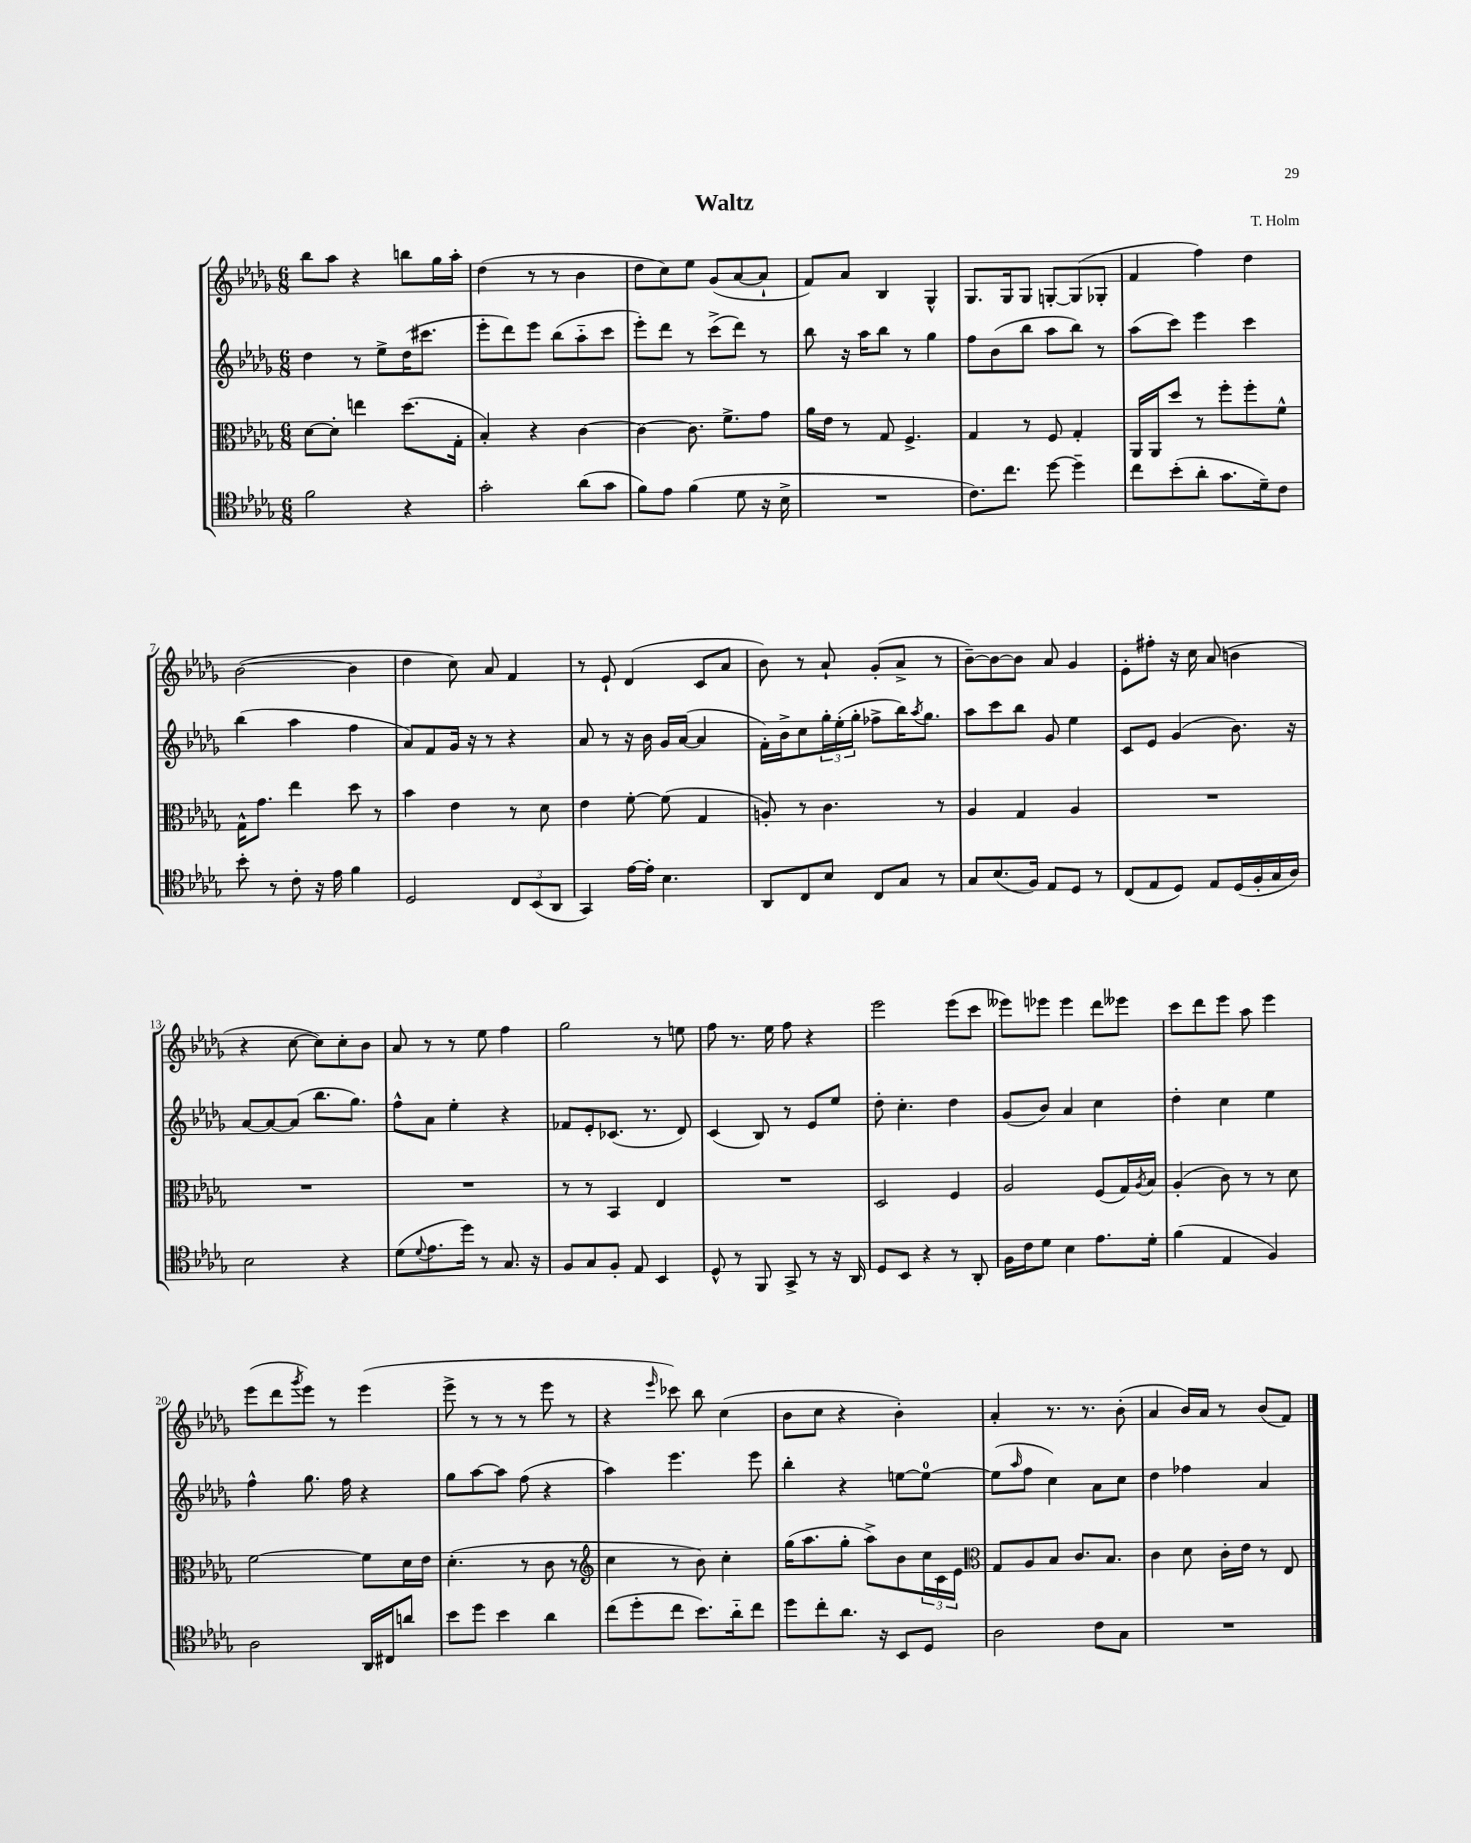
\header { title = "Waltz" composer = "T. Holm" }
<<
\new StaffGroup <<
\new Staff = "s0" {
    \clef treble \key des \major \numericTimeSignature \time 6/8
    bes''8 aes''8 r4 b''8 ges''16 aes''16-. |
    des''4( r8 r8 bes'4 |
    des''8 c''8) ees''8 ges'8( aes'8~ aes'8-! |
    f'8) aes'8 bes4 ges4-^ |
    ges8. ges16 ges8 g8~-. g8( ges8-. |
    f'4 f''4) des''4 |
    bes'2~( bes'4 |
    des''4 c''8) aes'8 f'4 |
    r8 ees'8-! des'4( c'8 aes'8 |
    bes'8) r8 aes'8-! ges'8-.( aes'8-> r8 |
    bes'8~--) bes'8~ bes'8 aes'8 ges'4 |
    ees'8-. fis''8-. r16 c''16 aes'8( b'4 |
    r4 c''8~ c''8) c''8-. bes'8 |
    aes'8 r8 r8 ees''8 f''4 |
    ges''2 r8 e''8 |
    f''8 r8. ees''16 f''8 r4 |
    ees'''2 ees'''8( c'''8 |
    eeses'''8) ees'''8 ees'''4 des'''8 eeses'''8 |
    c'''8 des'''8 ees'''8 aes''8 ees'''4 |
    ees'''8( des'''8 \acciaccatura { ges'''8 } ees'''8) r8 ees'''4( |
    ees'''8-> r8 r8 r8 ees'''8 r8 |
    r4 \grace { ees'''16 } ces'''8) bes''8 c''4( |
    bes'8 c''8 r4 bes'4-.) |
    aes'4-. r8. r8. bes'8-.( |
    aes'4 bes'16) aes'16 r8 bes'8( f'8) \bar "|." |
}
\new Staff = "s1" {
    \clef treble \key des \major \numericTimeSignature \time 6/8
    des''4 r8 ees''8-> des''16( cis'''8. |
    ees'''8-. des'''8) ees'''8 bes''8( aes''8-_ c'''8 |
    ees'''8-.) des'''8 r8 c'''8->( des'''8) r8 |
    bes''8 r16 aes''16 bes''8 r8 ges''4 |
    f''8 bes'8( bes''8 aes''8 bes''8) r8 |
    aes''8( c'''8) ees'''4 c'''4 |
    bes''4( aes''4 f''4 |
    aes'8) f'8 ges'16 r16 r8 r4 |
    aes'8 r8 r16 bes'16 ges'16 aes'16~( aes'4 |
    f'16-.) bes'16-> c''8 \tuplet 3/2 { ges''16-. ees''16-.( ges''16-. } fes''8-> bes''16) \acciaccatura { aes''8 } ges''8. |
    aes''8 c'''8 bes''8 ges'8 ees''4 |
    c'8 ees'8 ges'4( bes'8.) r16 |
    aes'8~ aes'8~ aes'8( bes''8. ges''8.) |
    f''8-^ aes'8 ees''4-. r4 |
    fes'8 ees'8-. ces'8.( r8. des'8) |
    c'4( bes8) r8 ees'8 ees''8 |
    des''8-. c''4.-. des''4 |
    ges'8( bes'8) aes'4 c''4 |
    des''4-. c''4 ees''4 |
    f''4-^ ges''8. f''16 r4 |
    ges''8 aes''8~ aes''8 f''8( r4 |
    aes''4) ees'''4. ees'''8 |
    bes''4-. r4 e''8~ e''8-0~ |
    e''8( \grace { aes''16 } f''8 c''4) aes'8 c''8 |
    des''4 fes''4 aes'4 \bar "|." |
}
\new Staff = "s2" {
    \clef alto \key des \major \numericTimeSignature \time 6/8
    des'8~ des'8-. e''4 des''8.( ges16-. |
    bes4-.) r4 c'4~ |
    c'4~ c'8. f'8.-> ges'8 |
    aes'16 ees'16 r8 ges8 f4.-> |
    ges4 r8 f8 ges4-. |
    aes,16 aes,16 des''8 r8 f''8-. f''8-. f'8-^ |
    ges16-^ ges'8. ees''4 des''8 r8 |
    bes'4 ees'4 r8 des'8 |
    ees'4 f'8~-. f'8( ges4 |
    a8-.) r8 c'4. r8 |
    aes4 ges4 aes4 |
    R2. |
    R2. |
    R2. |
    r8 r8 bes,4 ees4 |
    R2. |
    des2 f4 |
    aes2 f8( ges16) \acciaccatura { aes8 } bes16 |
    aes4-.( c'8) r8 r8 des'8 |
    f'2~ f'8 des'16 ees'16 |
    des'4.-.( r8 c'8 r8 |
    \clef treble c''4 r8 bes'8) c''4-. |
    ges''16( aes''8. ges''8-. aes''8->) bes'8 \tuplet 3/2 { c''16 c'16 ees'16 } |
    \clef alto ges8 aes8 bes8 c'8. bes8. |
    c'4 des'8 c'16-. ees'16 r8 ees8 \bar "|." |
}
\new Staff = "s3" {
    \clef tenor \key des \major \numericTimeSignature \time 6/8
    f'2 r4 |
    ges'2-. aes'8( ges'8 |
    f'8) ees'8 f'4( des'8 r16 bes16-> |
    R2. |
    c'8.) c''8. des''8~ des''4-- |
    c''8 bes'8-.( aes'8-. ges'8. des'16--) c'8 |
    bes'8-. r8 c'8-. r16 ees'16 f'4 |
    des2 \tuplet 3/2 { c8 bes,8( aes,8 } |
    ges,4) ees'16~ ees'16-. bes4. |
    aes,8 c8 bes8 c8 ges8 r8 |
    ges8 bes8.( f16) ees8 des8 r8 |
    c8( ees8 des8) ees8 des16( f16-. ges16 aes16) |
    bes2 r4 |
    des'8( \appoggiatura { des'8 } ees'8. des''16) r8 ges8. r16 |
    f8 ges8 f8-. ees8 bes,4 |
    des8-^ r8 f,8 ges,8-> r8 r16 aes,16 |
    des8 bes,8 r4 r8 aes,8-. |
    f16 c'16 des'8 bes4 ees'8. des'16-. |
    f'4( ees4 f4) |
    aes2 aes,16 cis16 a'8 |
    bes'8 des''8 bes'4 aes'4 |
    c''8( des''8-. c''8 bes'8.) aes'16-_ c''8 |
    des''8 c''8-. aes'8. r16 bes,8 des8 |
    aes2 c'8 ges8 |
    R2. \bar "|." |
}
>>
>>
